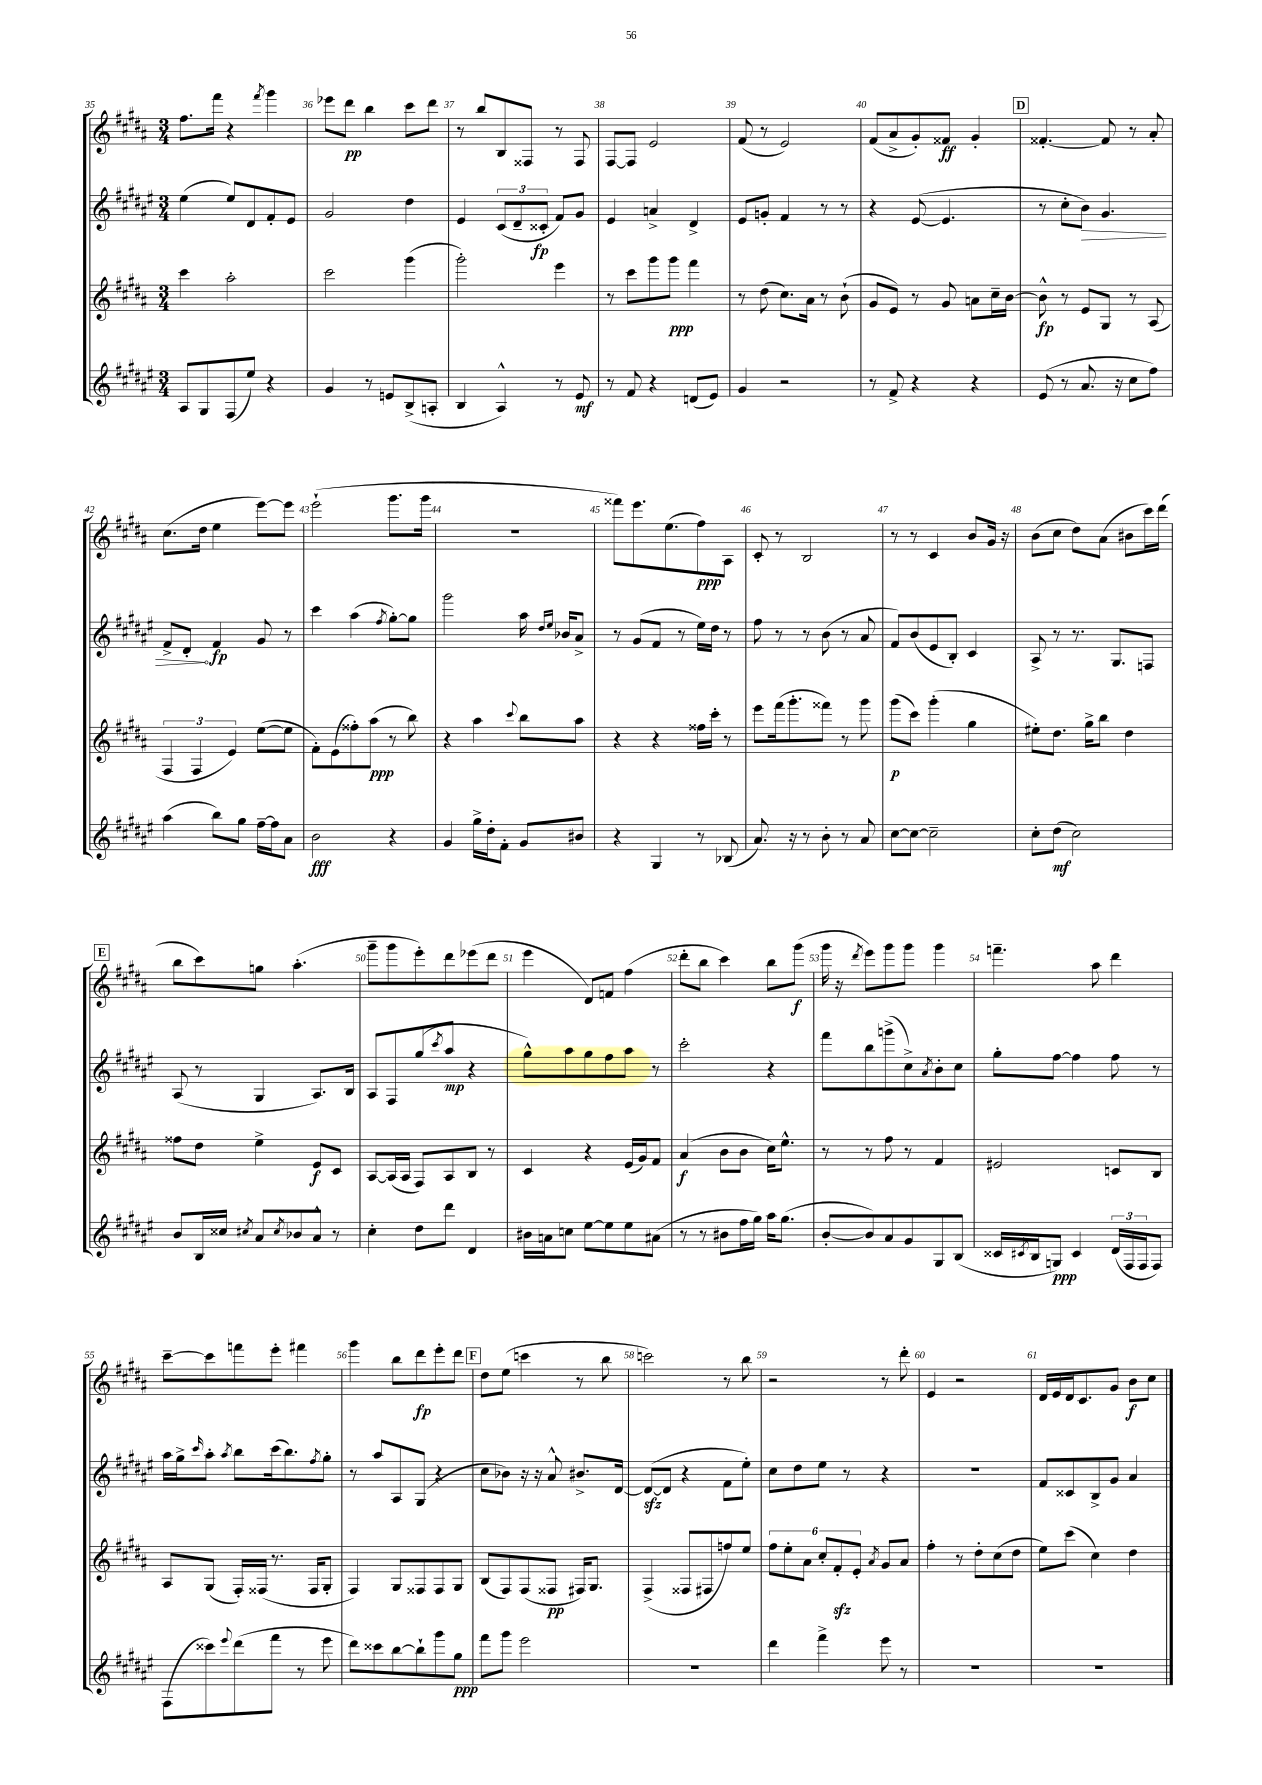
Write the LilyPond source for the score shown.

<<
\new StaffGroup <<
\new Staff = "s0" {
    \clef treble \key b \major \numericTimeSignature \time 3/4
    fis''8. fis'''16 r4 \acciaccatura { fis'''8 } gis'''4 |
    ees'''8 dis'''8\pp b''4 cis'''8 dis'''8 |
    r8 b''8 b8 fisis8 r8 fisis8 |
    fis8~ fis8 e'2 |
    fis'8( r8 e'2) |
    fis'8( ais'8-> gis'8-.) fisis'8\ff gis'4-. |
    \mark \markup { \box "D" } fisis'4.~-. fisis'8 r8 ais'8-. |
    cis''8.( dis''16 e''4 e'''8~) e'''8 |
    e'''2-!( gis'''8. gis'''16 |
    R2. |
    fisis'''8) e'''8. e''8.( fis''8\ppp) ais8 |
    cis'8-. r8 b2 |
    r8 r8 cis'4 b'8 gis'16 r16 |
    b'8( cis''8 dis''8) ais'8( bis'8 cis'''16) dis'''16( |
    \mark \markup { \box "E" } b''8 cis'''8) g''8 ais''4.-.( |
    gis'''8-- gis'''8 e'''8-.) dis'''8 ees'''8( dis'''8 |
    e'''4 dis'8) f'8 fis''4( |
    dis'''8-. b''8 cis'''4) b''8 gis'''8\f( |
    gis'''16 r16 \acciaccatura { dis'''8 } e'''8) gis'''8 gis'''8 gis'''4 |
    f'''4.-- ais''8 dis'''4 |
    cis'''8~-- cis'''8 f'''8 e'''8-. fis'''4 |
    gis'''4 b''8 dis'''8\fp e'''8-. dis'''8 |
    \mark \markup { \box "F" } dis''8 e''8( c'''4 r8 b''8 |
    c'''2) r8 b''8 |
    r2 r8 dis'''8-. |
    e'4 r2 |
    dis'16 e'16 dis'16 cis'8. gis'8 b'8\f cis''8 \bar "|." |
}
\new Staff = "s1" {
    \clef treble \key fis \major \numericTimeSignature \time 3/4
    eis''4( eis''8) dis'8 fis'8-. eis'8 |
    gis'2 dis''4 |
    eis'4 \tuplet 3/2 { cis'8( dis'8-- cisis'8-.\fp } fis'8) gis'8 |
    eis'4 a'4-> dis'4-> |
    eis'8 g'8-. fis'4 r8 r8 |
    r4 eis'8~( eis'4. |
    \mark \markup { \box "D" } r8 cis''8-. \once \override Hairpin.circled-tip = ##t b'8\>) gis'4. |
    fis'8-> dis'8-.\! fis'4\fp gis'8 r8 |
    cis'''4 ais''4( \acciaccatura { fis''8 } gis''8~-.) gis''8 |
    gis'''2 ais''16 \grace { dis''16 eis''16 } bes'16 ais'8-> |
    r8 gis'8( fis'8 r8 eis''16) dis''16 r8 |
    fis''8 r8 r8 b'8( r8 ais'8 |
    fis'8) b'8( eis'8 b8-.) cis'4 |
    ais8-> r8 r8. gis8. f8 |
    \mark \markup { \box "E" } ais8( r8 gis4 ais8.) b16 |
    ais8 fis8 gis''8( \acciaccatura { cis'''8 } ais''8\mp r4 |
    gis''8-^) ais''8 gis''8 fis''8 ais''8 r8 |
    cis'''2-. r4 |
    fis'''8 b''8 g'''8->( cis''8->) \acciaccatura { ais'8 } b'8-. cis''8 |
    gis''8-. fis''8~ fis''4 fis''8 r8 |
    ais''16 gis''16-> \grace { cis'''16 } ais''8-. \acciaccatura { ais''8 } b''8 cis'''16( b''8.) \acciaccatura { fis''8 } gis''8-. |
    r8 ais''8 ais8 gis8( r4 |
    \mark \markup { \box "F" } cis''8 bes'8) r16 r16 ais'8-^ bis'8.-> dis'16~ |
    dis'8~\sfz( dis'8 r4 fis'8 eis''8-.) |
    cis''8 dis''8 eis''8 r8 r4 |
    R2. |
    fis'8 cisis'8 b8-> gis'8 ais'4 \bar "|." |
}
\new Staff = "s2" {
    \clef treble \key b \major \numericTimeSignature \time 3/4
    cis'''4 ais''2-. |
    cis'''2 gis'''4( |
    gis'''2-.) e'''4 |
    r8 cis'''8 gis'''8 gis'''8\ppp fis'''4 |
    r8 dis''8( cis''8.) ais'16 r8 b'8-!( |
    gis'8 e'8) r8 gis'8 a'8 cis''16-- b'16~ |
    \mark \markup { \box "D" } b'8-^\fp r8 e'8 gis8 r8 ais8( |
    \tuplet 3/2 { fis4 fis4 e'4) } e''8~( e''8 |
    fis'8-.) e'8( fisis''8-.) ais''8\ppp( r8 b''8) |
    r4 ais''4 \appoggiatura { cis'''8 } b''8 ais''8 |
    r4 r4 fisis''16 cis'''16-. r8 |
    e'''8 fis'''16( gis'''8.-. fisis'''8) r8 gis'''8 |
    gis'''8\p( cis'''8) gis'''4-.( gis''4 |
    eis''8-.) dis''8. gis''16-> b''8 dis''4 |
    \mark \markup { \box "E" } fisis''8 dis''8 e''4-> e'8\f cis'8 |
    ais8~ ais16( ais16 fis8) ais8 b8 r8 |
    cis'4 r4 e'16( gis'16) fis'8 |
    ais'4\f( b'8 b'8 cis''16) e''8.-^ |
    r8 r8 fis''8 r8 fis'4 |
    eis'2 c'8 b8 |
    ais8 gis8( fis16-.) fisis16( r8. fisis16 gis8-. |
    fis4) gis8 fisis8 fisis8 gis8 |
    \mark \markup { \box "F" } b8( fis8) fis8( fisis8\pp fis16) gis8. |
    fis4->( fisis8 fis8 f''8) e''8 |
    \tuplet 6/4 { fis''8 e''8-. ais'8 cis''8-. fis'8-.\sfz e'8-. } \acciaccatura { ais'8 } gis'8 ais'8 |
    fis''4-. r8 dis''8-. cis''8( dis''8 |
    e''8) cis'''8( cis''4) dis''4 \bar "|." |
}
\new Staff = "s3" {
    \clef treble \key fis \major \numericTimeSignature \time 3/4
    ais8 gis8 fis8( eis''8) r4 |
    gis'4 r8 e'8 b8->( a8-. |
    b4 ais4-^) r8 eis'8\mf |
    r8 fis'8 r4 d'8( eis'8) |
    gis'4 r2 |
    r8 fis'8-> r4 r4 |
    \mark \markup { \box "D" } eis'8( r8 ais'8. r16 cis''8 fis''8) |
    ais''4( b''8) gis''8 fis''16~-- fis''16 ais'8 |
    b'2\fff r4 |
    gis'4 gis''16-> dis''16-. fis'8-. gis'8 bis'8 |
    r4 gis4 r8 bes8( |
    ais'8.) r16 r8 b'8-. r8 ais'8 |
    cis''8~ cis''8~ cis''2-- |
    cis''8-. dis''8\mf( cis''2) |
    \mark \markup { \box "E" } b'8 b16 cisis''16 \acciaccatura { cis''8 } ais'8 \acciaccatura { cis''8 } bes'8 ais'8-^ r8 |
    cis''4-. dis''8 dis'''8 dis'4 |
    bis'16 a'16 c''8 eis''8~ eis''8 eis''8 ais'8( |
    r8 r8 bis'8 fis''16 gis''16) ais''16 gis''8.( |
    b'8~-. b'8) ais'8 gis'8 gis8 b8( |
    cisis'16 \acciaccatura { cis'8 } b16 g8\ppp) cis'4 \tuplet 3/2 { dis'16( fis16 fis16 } fis8) |
    fis8( cisis'''8) \appoggiatura { eis'''8 } dis'''8( fis'''8 r8 eis'''8 |
    dis'''8) cisis'''8 b''8~ b''8-! gis'''8 gis''8\ppp |
    \mark \markup { \box "F" } fis'''8 gis'''8 eis'''2 |
    R2. |
    dis'''4 fis'''4-> eis'''8 r8 |
    R2. |
    R2. \bar "|." |
}
>>
>>
\layout { \context { \Score currentBarNumber = #35 \override BarNumber.break-visibility = ##(#f #t #t) barNumberVisibility = #all-bar-numbers-visible } }
